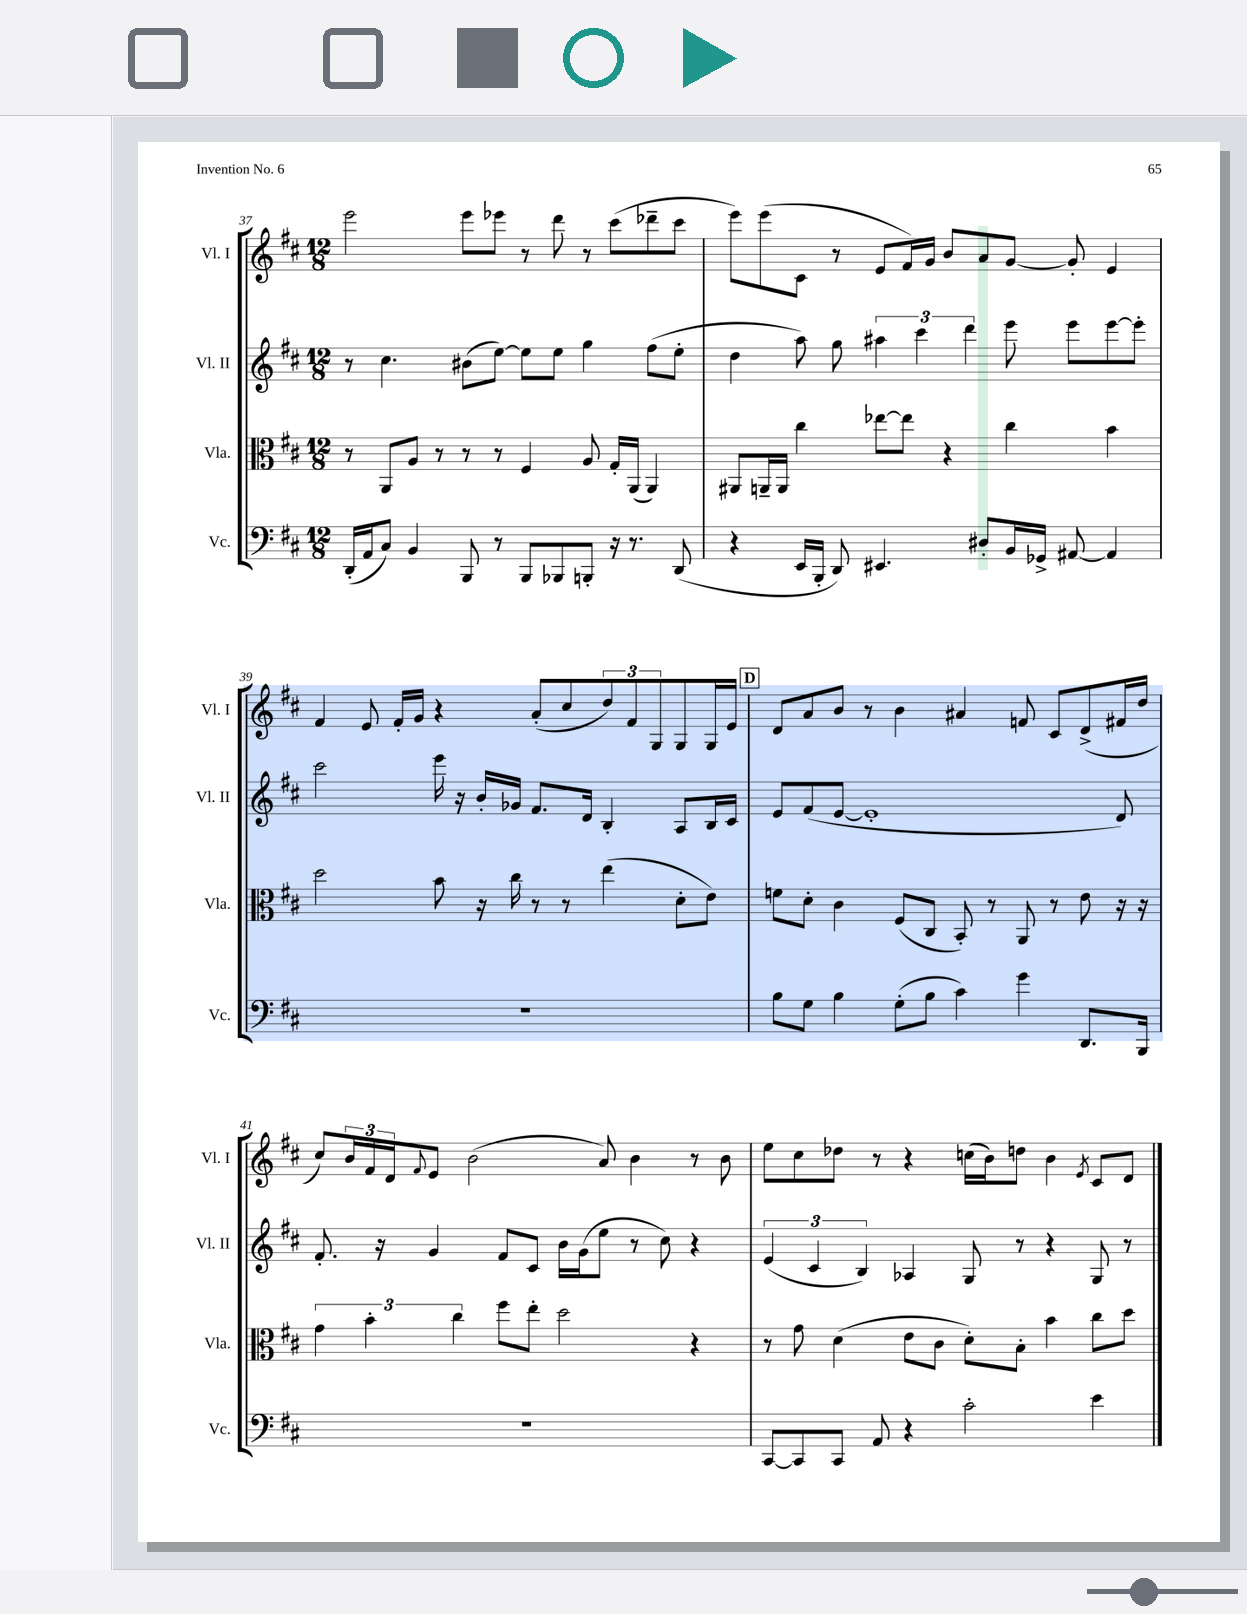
<<
\new StaffGroup <<
\new Staff = "s0" \with { instrumentName = "Vl. I" shortInstrumentName = "Vl. I" } {
    \clef treble \key d \major \numericTimeSignature \time 12/8
    e'''2 e'''8 ees'''8 r8 d'''8 r8 cis'''8( des'''8-- cis'''8 |
    e'''8) e'''8( cis'8 r8 e'8 fis'16) g'16 b'8 a'8 g'8~ g'8-. e'4 |
    fis'4 e'8 fis'16-. g'16 r4 a'8-.( cis''8 \tuplet 3/2 { d''8) fis'8 g8 } g8 g16 e'16 |
    \mark \markup { \box "D" } d'8 a'8 b'8 r8 b'4 ais'4 f'8 cis'8 d'8->( fis'16 d''16 |
    cis''8) \tuplet 3/2 { b'16 fis'16 d'16 } \appoggiatura { fis'8 } e'8 b'2( a'8) b'4 r8 b'8 |
    e''8 cis''8 des''8 r8 r4 c''16( b'16) d''8 b'4 \acciaccatura { e'8 } cis'8 d'8 \bar "|." |
}
\new Staff = "s1" \with { instrumentName = "Vl. II" shortInstrumentName = "Vl. II" } {
    \clef treble \key d \major \numericTimeSignature \time 12/8
    r8 cis''4. bis'8( e''8~) e''8 e''8 g''4 fis''8( e''8-. |
    d''4 a''8) g''8 \tuplet 3/2 { ais''4 cis'''4 d'''4 } e'''8 e'''8 e'''8~ e'''8-. |
    cis'''2 e'''16 r16 b'16-. ges'16 fis'8. d'16 b4-. a8 b16 cis'16 |
    \mark \markup { \box "D" } e'8 fis'8( e'8~ e'1-. d'8) |
    fis'8.-. r16 g'4 fis'8 cis'8 b'16 g'16( e''8 r8 cis''8) r4 |
    \tuplet 3/2 { e'4( cis'4 b4) } aes4 g8 r8 r4 g8 r8 \bar "|." |
}
\new Staff = "s2" \with { instrumentName = "Vla." shortInstrumentName = "Vla." } {
    \clef alto \key d \major \numericTimeSignature \time 12/8
    r8 a,8 a8 r8 r8 r8 fis4 a8 g16-. a,16( a,4) |
    ais,8 a,16-- a,16 cis''4 ees''8~ ees''8 r4 cis''4 b'4 |
    d''2 b'8 r16 cis''16 r8 r8 e''4( d'8-. e'8) |
    \mark \markup { \box "D" } f'8 d'8-. cis'4 fis8( cis8 b,8-.) r8 a,8 r8 e'8 r16 r16 |
    \tuplet 3/2 { g'4 b'4-. cis''4 } fis''8 e''8-. d''2 r4 |
    r8 g'8 d'4( e'8 cis'8 d'8-.) b8-. b'4 cis''8 d''8 \bar "|." |
}
\new Staff = "s3" \with { instrumentName = "Vc." shortInstrumentName = "Vc." } {
    \clef bass \key d \major \numericTimeSignature \time 12/8
    d,16-.( a,16 cis8) b,4 b,,8 r8 b,,8 bes,,8 b,,8-. r16 r8. d,8( |
    r4 e,16 b,,16-. d,8) eis,4. dis8-. b,16 ges,16-> ais,8~ ais,4 |
    R1. |
    \mark \markup { \box "D" } b8 g8 b4 g8-.( b8 cis'4) g'4 d,8. b,,16 |
    R1. |
    cis,8~ cis,8 cis,8 a,8 r4 cis'2-. e'4 \bar "|." |
}
>>
>>
\layout { \context { \Score currentBarNumber = #37 } }
